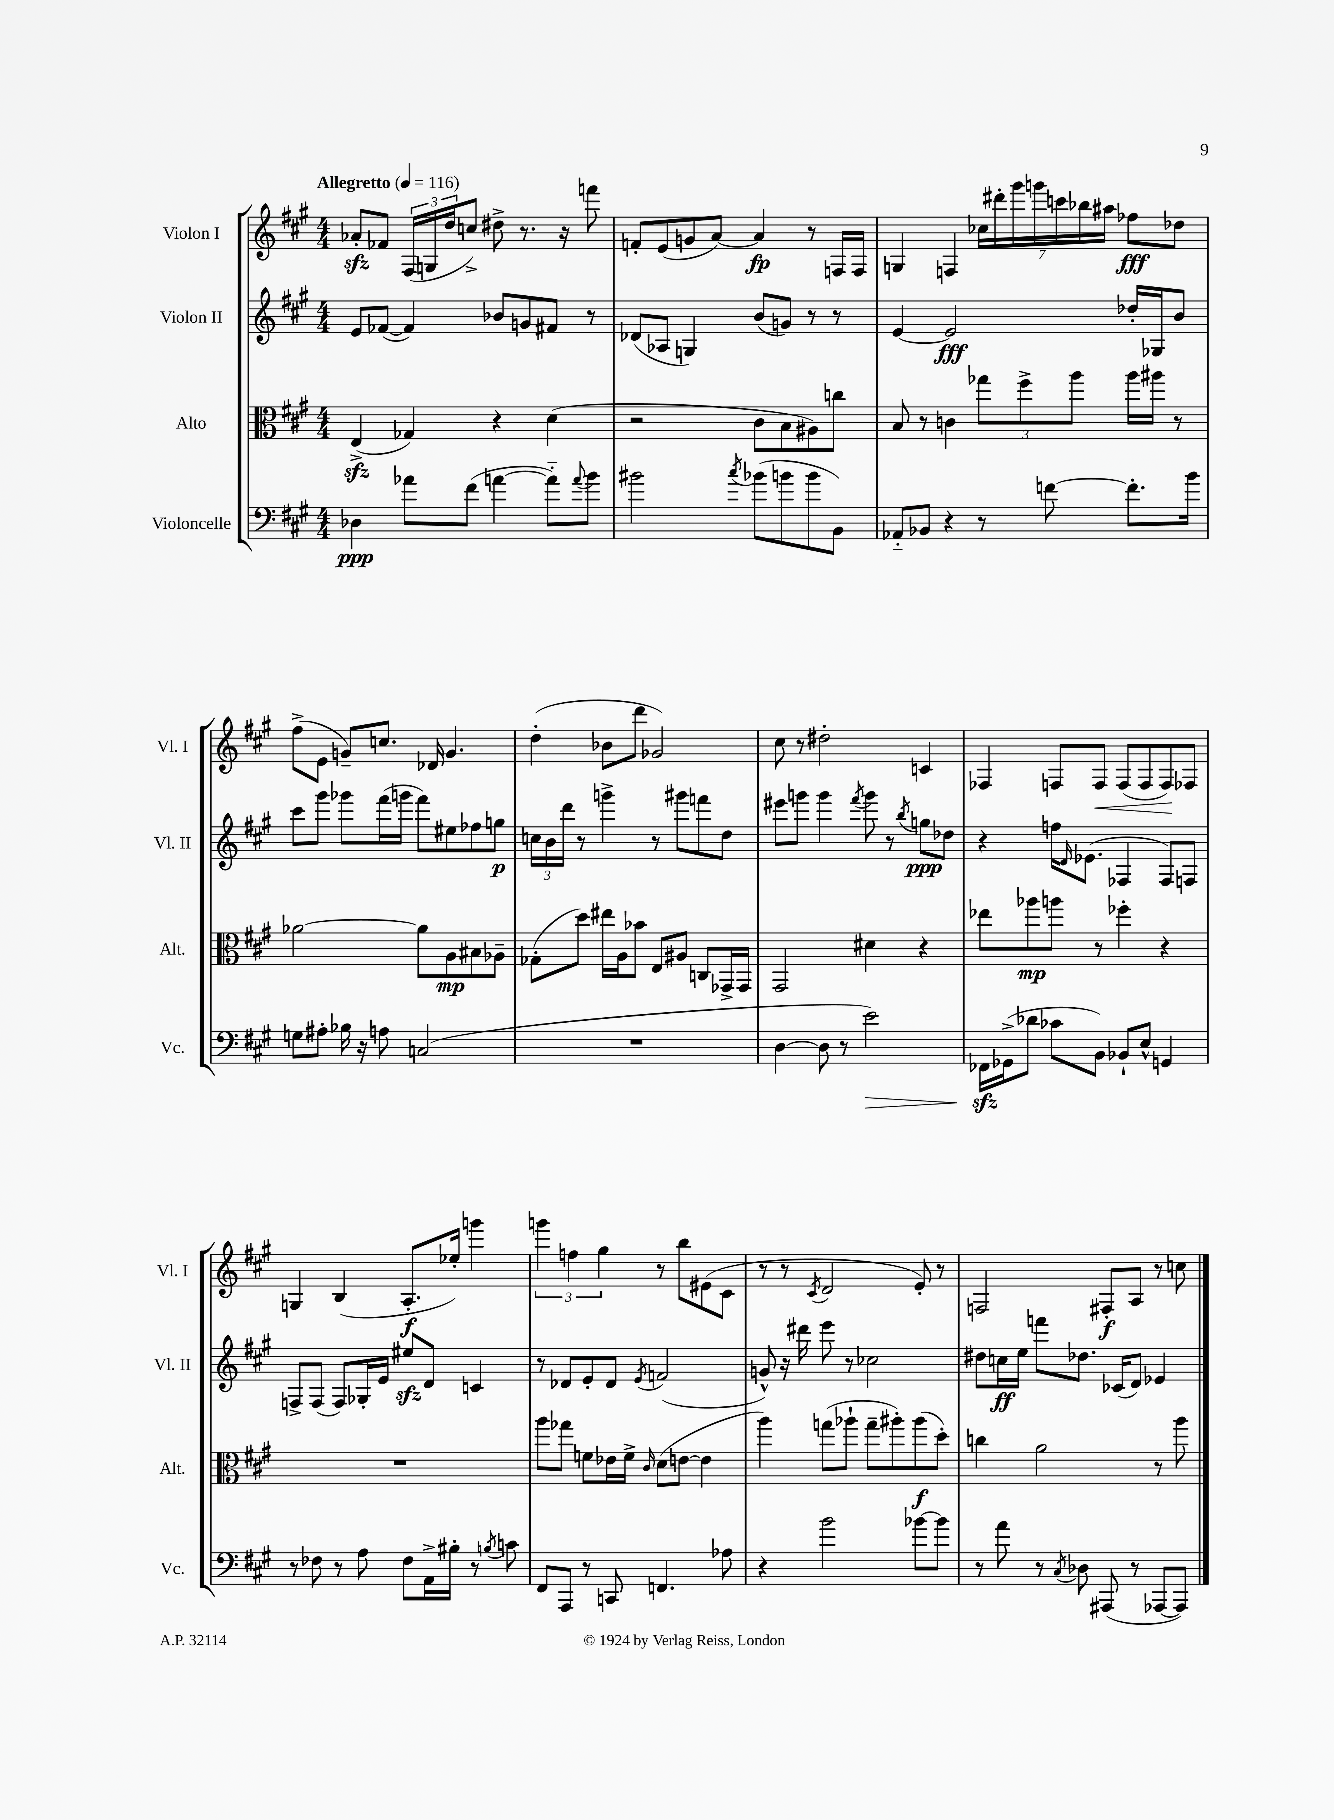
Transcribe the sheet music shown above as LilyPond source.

<<
\new StaffGroup <<
\new Staff = "s0" \with { instrumentName = "Violon I" shortInstrumentName = "Vl. I" } {
    \clef treble \key a \major \numericTimeSignature \time 4/4 \tempo "Allegretto" 4 = 116
    aes'8-.\sfz fes'8 \tuplet 3/2 { fis16( g16 d''16 } c''8->) dis''8-> r8. r16 f'''8 |
    f'8-. e'8( g'8 a'8~) a'4\fp r8 f16 f16 |
    g4 f4 \tuplet 7/4 { ces''16 dis'''16-. gis'''16 g'''16 c'''16 bes''16 ais''16 } fes''8\fff des''8 |
    fis''8->( e'8 g'8--) c''8. des'16 g'4. |
    d''4-.( bes'8 d'''8 ges'2) |
    cis''8 r8 dis''2-. c'4 |
    fes4 f8 f8\< f8( f8 f8\!) fes8 |
    g4 b4( a8.-.\f ees''16-.) g'''4 |
    \tuplet 3/2 { g'''4 f''4 gis''4 } r8 b''8 eis'8( cis'8 |
    r8 r8 \acciaccatura { cis'8 } d'2 e'8-.) r8 |
    f2 fis8-.\f a8 r8 c''8 \bar "|." |
}
\new Staff = "s1" \with { instrumentName = "Violon II" shortInstrumentName = "Vl. II" } {
    \clef treble \key a \major \numericTimeSignature \time 4/4
    e'8 fes'8~( fes'4) bes'8 g'8 fis'8 r8 |
    des'8( aes8 g4) b'8( g'8) r8 r8 |
    e'4~ e'2\fff des''16-. ges16 b'8 |
    cis'''8 gis'''8 ges'''8 fis'''16( g'''16 fis'''8) eis''8 fes''8 g''8\p |
    \tuplet 3/2 { c''16 b'16 d'''16 } r8 g'''4-> r8 gis'''8 f'''8 d''8 |
    eis'''8 g'''8 g'''4 \acciaccatura { fis'''8 } g'''8 r8 \acciaccatura { b''8 } g''8\ppp des''8 |
    r4 f''16 \grace { d'16 } ees'8.( fes4 fes8) f8 |
    f8-> f8( f8) ges16-. e'16 eis''8\sfz d'8 c'4 |
    r8 des'8 e'8-. des'8 \acciaccatura { e'8 } f'2( |
    g'8-^) r16 dis'''16 e'''8 r8 ces''2 |
    dis''8 c''16\ff e''16 f'''8 des''8. ces'16( d'8) ees'4 \bar "|." |
}
\new Staff = "s2" \with { instrumentName = "Alto" shortInstrumentName = "Alt." } {
    \clef alto \key a \major \numericTimeSignature \time 4/4
    e4->\sfz( ges4) r4 d'4( |
    r2 cis'8 b8 ais8) c''8 |
    b8 r8 c'4 \tuplet 3/2 { ges''8 fis''8-> a''8 } a''16 ais''16 r8 |
    aes'2~ aes'8 a8\mp bis8 aes8-- |
    ges8-.( d''8) eis''16 a16 bes'8 e8 ais8 c8 ges,16-> ges,16 |
    gis,2 dis'4 r4 |
    ees''8 aes''8\mp a''8 r8 fes''4-. r4 |
    R1 |
    a''8 ges''8 f'8 ees'16 f'16-> \grace { cis'16 } d'8( e'8~ e'4 |
    a''4) g''8( aes''8-! g''8-- ais''8-.) ais''8\f( d''8-.) |
    c''4 a'2 r8 a''8 \bar "|." |
}
\new Staff = "s3" \with { instrumentName = "Violoncelle" shortInstrumentName = "Vc." } {
    \clef bass \key a \major \numericTimeSignature \time 4/4
    des4\ppp aes'8 fis'8( a'4~ a'8-_) \appoggiatura { a'8 } b'8 |
    bis'2 \acciaccatura { cis''8 } bes'8( b'8 b'8 b,8) |
    aes,8-_ bes,8 r4 r8 f'8~ f'8.-. b'16 |
    g8 ais8-. bes16 r16 a8 c2( |
    R1 |
    d4~ d8 r8 e'2\>) |
    fes,16\sfz\! ges,16->( des'8 ces'8 b,8) bes,8-! e8-^ g,4 |
    r8 fes8 r8 a8 fes8 a,16-> bis16-. r8 \acciaccatura { b8 } c'8 |
    fis,8 a,,8 r8 c,8 f,4. aes8 |
    r4 b'2 bes'8~ bes'8 |
    r8 a'8 r8 \acciaccatura { cis8 } des8 ais,,8( r8 aes,,8~ aes,,8) \bar "|." |
}
>>
>>
\layout { \context { \Score \remove "Bar_number_engraver" } }
